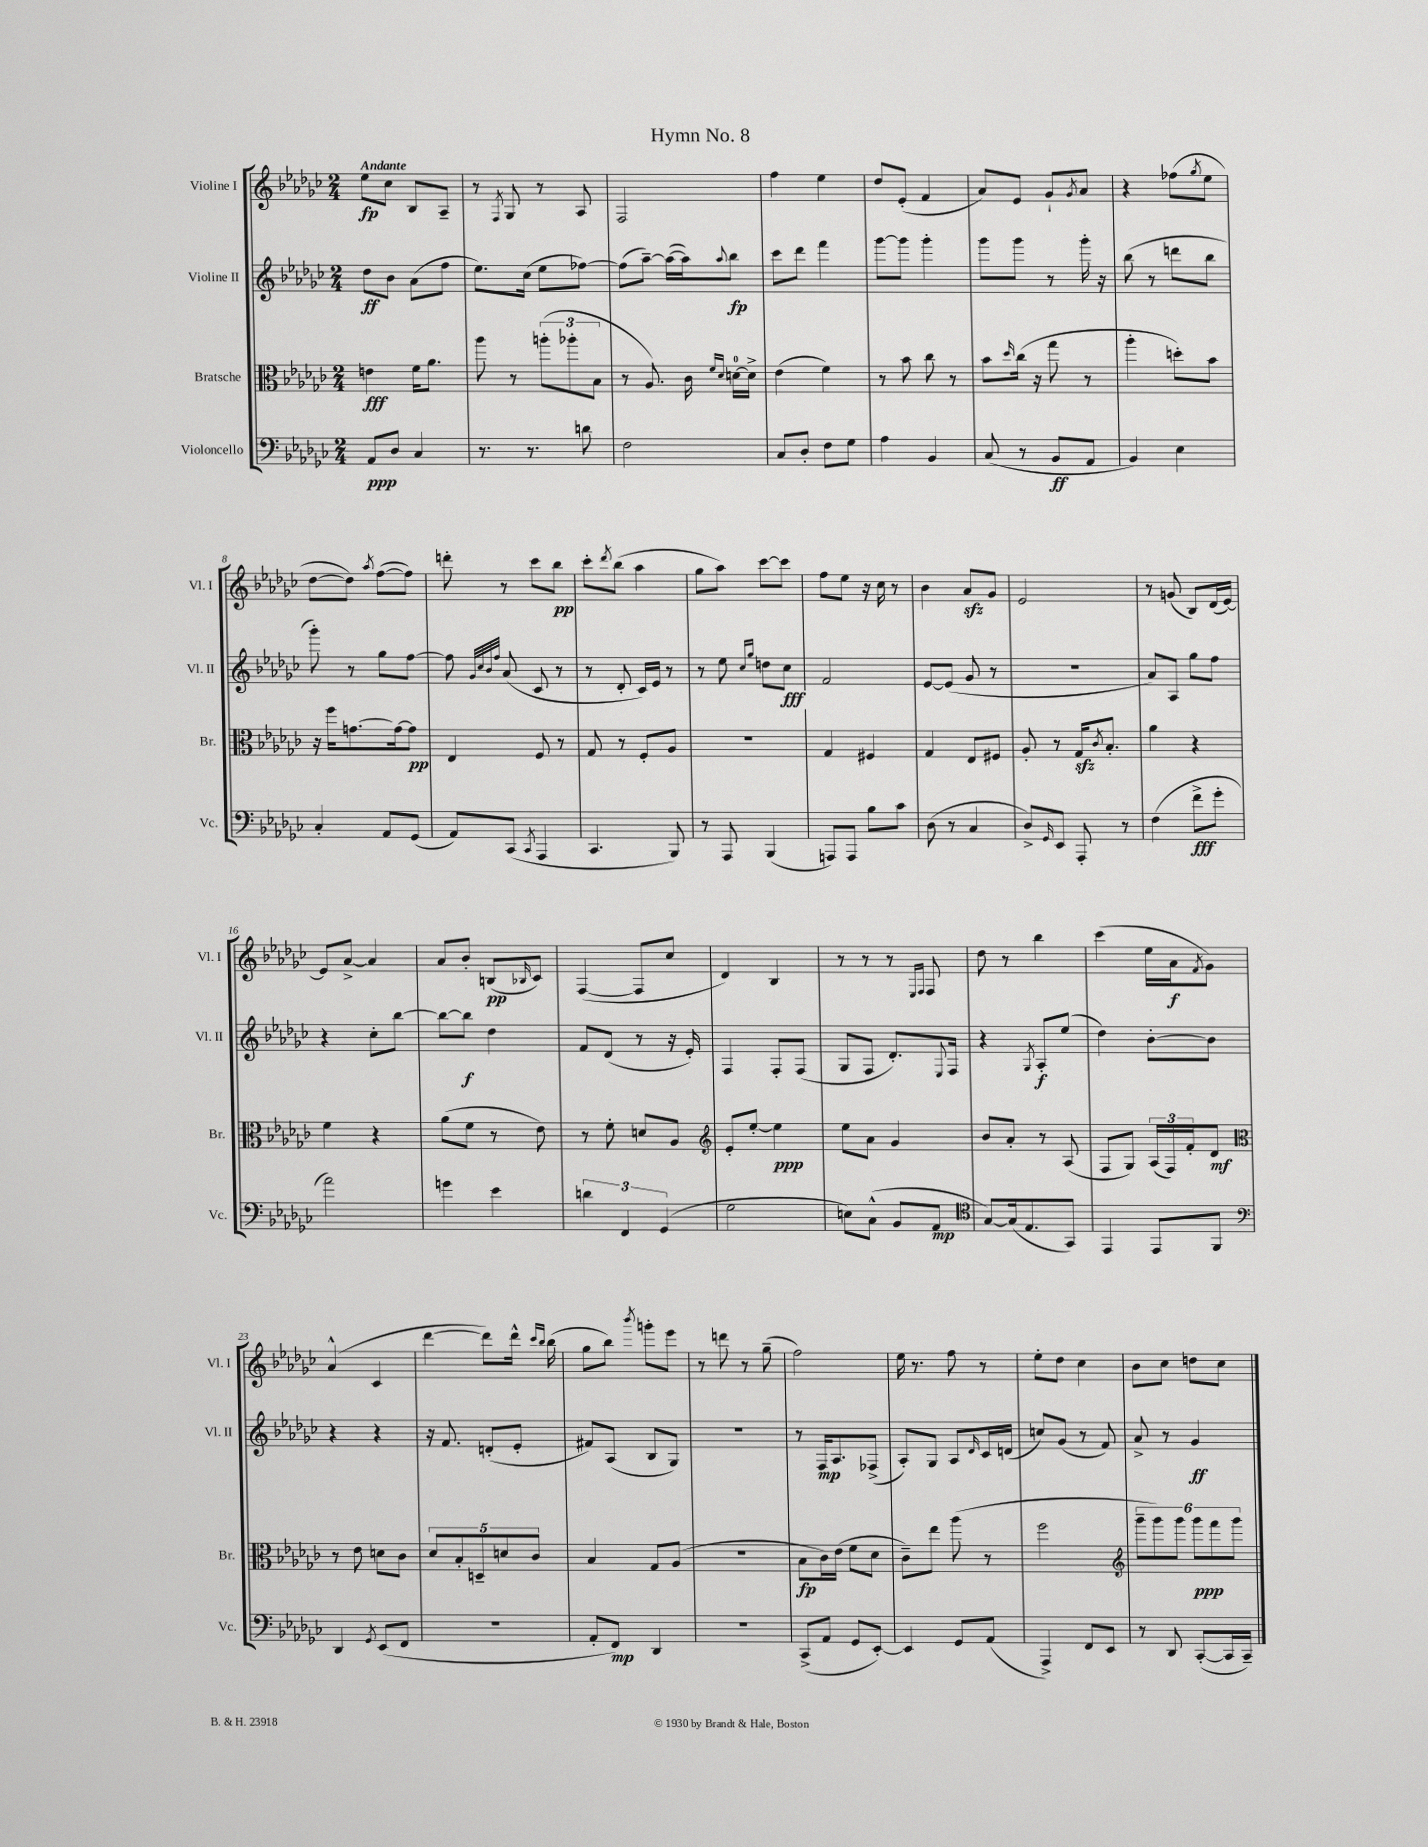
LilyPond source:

\header { title = "Hymn No. 8" }
<<
\new StaffGroup <<
\new Staff = "s0" \with { instrumentName = "Violine I" shortInstrumentName = "Vl. I" } {
    \clef treble \key ges \major \numericTimeSignature \time 2/4 \tempo "Andante"
    ees''8\fp ces''8 bes8 aes8-- |
    r8 \acciaccatura { f8 } ges8 r8 aes8 |
    f2 |
    f''4 ees''4 |
    des''8 ees'8-.( f'4 |
    aes'8) ees'8 ges'8-! \acciaccatura { ges'8 } aes'8 |
    r4 fes''8( \acciaccatura { ges''8 } ees''8 |
    des''8~ des''8) \acciaccatura { aes''8 } f''8~( f''8) |
    d'''8-. r8 ces'''8 bes''8\pp |
    ces'''8-. \acciaccatura { des'''8 } bes''8( aes''4 |
    ges''8 aes''8) ces'''8~ ces'''8 |
    f''8 ees''8 r16 ces''16 r8 |
    bes'4 aes'8\sfz ges'8 |
    ees'2 |
    r8 g'8( bes8) des'16( ees'16~) |
    ees'8 aes'8~-> aes'4 |
    aes'8 bes'8-. b8\pp( \grace { bes16 } ces'8) |
    f4~( f8 ces''8 |
    des'4) bes4 |
    r8 r8 r8 \grace { ees16 f16 } f8 |
    des''8 r8 bes''4 |
    ces'''4( ees''16 aes'16\f \acciaccatura { f'8 } ges'8) |
    aes'4-^( ces'4 |
    des'''4~ des'''8) des'''16-^ \grace { ces'''16 bes''16 } bes''16( |
    ges''8 bes''8) \acciaccatura { bes'''8 } g'''8-. ees'''8 |
    r8 d'''8 r8 ges''8--( |
    f''2) |
    ees''16 r8. f''8 r8 |
    ees''8-. des''8 ces''4 |
    bes'8 ces''8 d''8 ces''8 \bar "|." |
}
\new Staff = "s1" \with { instrumentName = "Violine II" shortInstrumentName = "Vl. II" } {
    \clef treble \key ges \major \numericTimeSignature \time 2/4
    des''8\ff bes'8 aes'8( f''8 |
    ees''8.) ces''16( ees''8 fes''8~) |
    fes''8( aes''8~--) aes''16~( aes''16) \appoggiatura { aes''8 } bes''8\fp |
    ces'''8 des'''8 f'''4 |
    ges'''8~ ges'''8 ges'''4-. |
    ges'''8 ges'''8 r8 ges'''16-. r16 |
    bes''8( r8 d'''8 bes''8 |
    ges'''8-.) r8 ges''8 f''8~ |
    f''8 \grace { ges'32 ces''32 bes'32 f''32 } aes'8( ces'8 r8 |
    r8 des'8-. ces'16) ees'16 r8 |
    r8 ees''8 \grace { ces''16 ges''16 } d''8 ces''8\fff |
    f'2 |
    ees'8~ ees'8( ges'8 r8 |
    r2 |
    aes'8) aes8 ges''8 f''8 |
    r4 ces''8-. bes''8~ |
    bes''8~ bes''8\f des''4 |
    f'8 des'8( r8 r16 ees'16-.) |
    f4 f8-. f8( |
    ges8 f8 des'8.-.) \appoggiatura { ees8 } f16 |
    r4 \acciaccatura { ges8 } aes8-.\f ees''8( |
    des''4) bes'8~-. bes'8 |
    r4 r4 |
    r16 f'8. d'8-.( ees'8-. |
    fis'8) aes8( bes8 ges8) |
    R2 |
    r8 f16\mp aes8. fes8->( |
    aes8-.) ges8 aes8 \grace { des'16 } ces'16 d'16( |
    c''8) ges'8( r8 f'8) |
    aes'8-> r8 ges'4\ff \bar "|." |
}
\new Staff = "s2" \with { instrumentName = "Bratsche" shortInstrumentName = "Br." } {
    \clef alto \key ges \major \numericTimeSignature \time 2/4
    e'4\fff f'16 aes'8. |
    aes''8 r8 \tuplet 3/2 { a''8-.( aes''8-. bes8 } |
    r8 aes8.) ces'16 \grace { f'16 des'16 } d'16-0~ d'16-> |
    ees'4( f'4) |
    r8 bes'8 ces''8 r8 |
    bes'8 \grace { des''16 } ces''16( r16 ges''8 r8 |
    aes''4-. d''8-.) bes'8 |
    r16 f''16 g'8.~ g'16~ g'8\pp |
    ees4 f8 r8 |
    ges8 r8 f8-. aes8 |
    R2 |
    ges4 fis4 |
    ges4 ees8 fis8 |
    aes8-. r8 ges16\sfz \acciaccatura { ces'8 } bes8.-. |
    aes'4 r4 |
    f'4 r4 |
    aes'8( f'8 r8 ees'8) |
    r8 f'8-. d'8 aes8 |
    \clef treble ees'8-. ees''8~-. ees''4\ppp |
    ees''8 aes'8 ges'4 |
    bes'8 aes'8-. r8 aes8( |
    f8 ges8) \tuplet 3/2 { aes16( f16) f'16-. } des'8\mf |
    \clef alto r8 ees'8 d'8 ces'8 |
    \tuplet 5/4 { des'8 bes8-. d8-- d'8 ces'8 } |
    bes4 ges8 aes8( |
    R2 |
    bes8\fp ces'16) ees'16( f'8 des'8 |
    ces'8--) ees''8 aes''8( r8 |
    f''2 |
    \clef treble \tuplet 6/4 { ges'''8-- ges'''8) ges'''8 ges'''8\ppp f'''8 ges'''8 } \bar "|." |
}
\new Staff = "s3" \with { instrumentName = "Violoncello" shortInstrumentName = "Vc." } {
    \clef bass \key ges \major \numericTimeSignature \time 2/4
    aes,8\ppp des8 ces4 |
    r8. r8. d'8 |
    f2 |
    ces8 des8-. f8 ges8 |
    aes4 bes,4 |
    ces8( r8 bes,8\ff aes,8 |
    bes,4) ees4 |
    ces4-. aes,8 ges,8( |
    aes,8) ces,8( \acciaccatura { ces,8 } aes,,4 |
    ces,4. bes,,8) |
    r8 aes,,8 bes,,4( |
    a,,8) a,,8 bes8 ces'8 |
    des8( r8 ces4 |
    des8->) \grace { ges,16 } ees,8 aes,,8-. r8 |
    f4( f'8->\fff ges'8-. |
    aes'2) |
    g'4 ees'4 |
    \tuplet 3/2 { d'4 f,4 ges,4( } |
    ges2 |
    e8) ces8-^( bes,8 aes,8\mp |
    \clef tenor ges8~) ges16( ees8. ges,8) |
    ees,4 ees,8 f,8 |
    \clef bass des,4 \acciaccatura { ges,8 } ees,8( f,8 |
    r2 |
    aes,8-. f,8\mp) des,4 |
    R2 |
    ces,8->( aes,8 ges,8 ees,8~-.) |
    ees,4 ges,8 aes,8( |
    aes,,4->) f,8 ees,8 |
    r8 des,8 ces,8~-.( ces,16 ces,16--) \bar "|." |
}
>>
>>
